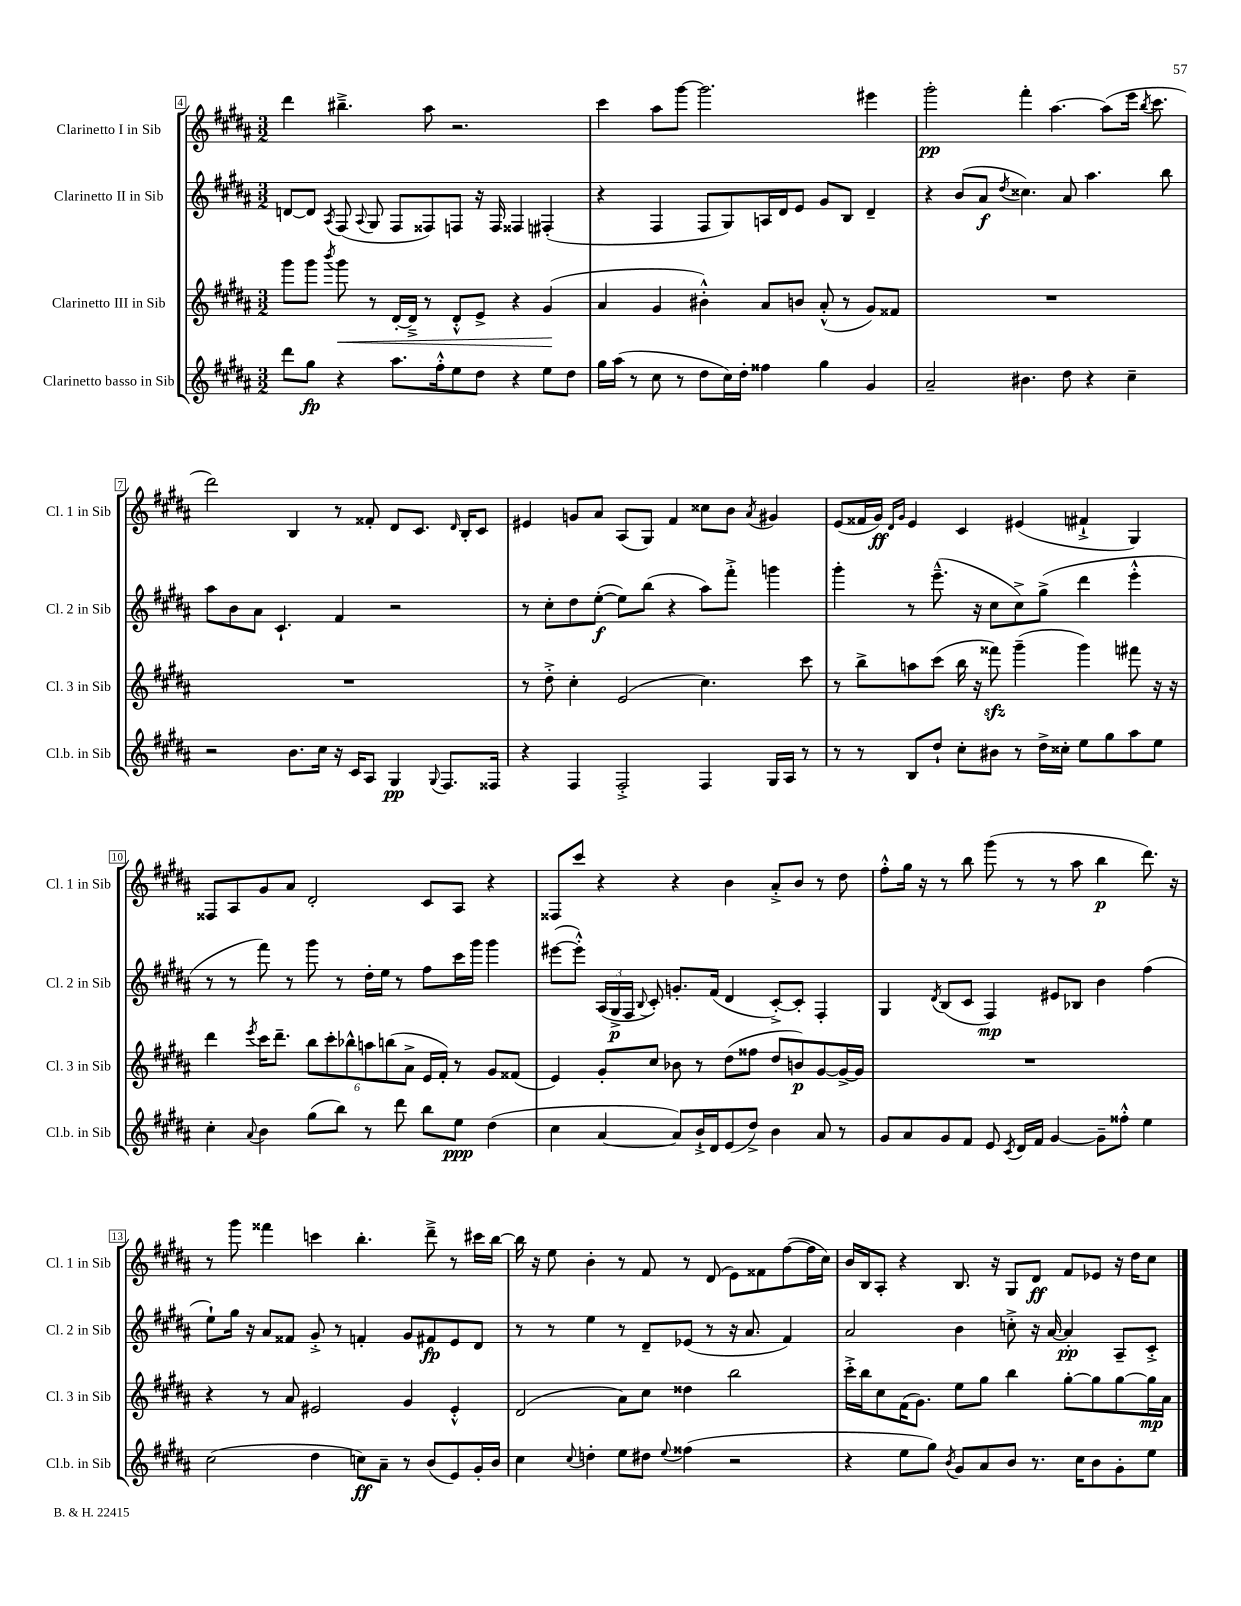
<<
\new StaffGroup <<
\new Staff = "s0" \with { instrumentName = "Clarinetto I in Sib" shortInstrumentName = "Cl. 1 in Sib" } {
    \clef treble \key b \major \numericTimeSignature \time 3/2
    \autoBeamOff dis'''4 bis''4.---> ais''8 r2. |
    cis'''4 ais''8[ gis'''8]~ gis'''2. eis'''4 |
    gis'''2-.\pp fis'''4-. ais''4.~ ais''8[( e'''16] \acciaccatura { b''8 } cis'''8. |
    dis'''2) b4 r8 fisis'8-. dis'8[ cis'8.] \grace { dis'16 } b16[-. cis'8] |
    eis'4 g'8[ ais'8] ais8[( gis8]) fis'4 cisis''8[ b'8] \acciaccatura { ais'8 } gis'4 |
    e'8[( fisis'16 gis'16]\ff) \grace { dis'16[ gis'16] } e'4 cis'4 eis'4( fis'4-!-> gis4) |
    fisis8[ ais8 gis'8 ais'8] dis'2-. cis'8[ ais8] r4 |
    fisis8[ cis'''8] r4 r4 b'4 ais'8[-.-> b'8] r8 dis''8 |
    fis''8[-.-^ gis''16] r16 r8 b''8 gis'''8( r8 r8 ais''8 b''4\p dis'''8.) r16 |
    r8 gis'''8 fisis'''4 c'''4 b''4.-. dis'''8---> r8 cis'''16[ b''16]~ |
    b''16 r16 e''8 b'4-. r8 fis'8 r8 dis'8( e'8[) fisis'8 fis''8~( fis''16 cis''16]) |
    b'16[ b16 ais8]-. r4 b8. r16 gis8[ dis'8]\ff fis'8[ ees'8] r16 dis''16[ cis''8] \bar "|." |
}
\new Staff = "s1" \with { instrumentName = "Clarinetto II in Sib" shortInstrumentName = "Cl. 2 in Sib" } {
    \clef treble \key b \major \numericTimeSignature \time 3/2
    \autoBeamOff d'8[~ d'8] \acciaccatura { ais8 } fis8( \appoggiatura { ais8 } gis8 fis8[ fisis8) f8] r16 f16 fisis4 fis4-.( |
    r4 fis4 fis8[ gis8) a16 dis'16 e'8] gis'8[ b8] dis'4-- |
    r4 b'8[( ais'8]\f \acciaccatura { dis''8 } cisis''4.) ais'8 ais''4. b''8 |
    ais''8[ b'8 ais'8] cis'4.-! fis'4 r2 |
    r8 cis''8[-. dis''8 e''8]~-.\f( e''8[) b''8]( r4 ais''8[) fis'''8]-.-> g'''4 |
    gis'''4-. r8 e'''8.---^( r16 cis''8[ cis''8->) gis''8]->( dis'''4 e'''4-.-^ |
    r8 r8 fis'''8) r8 gis'''8 r8 dis''16[-. e''16] r8 fis''8[ cis'''16 gis'''16] gis'''4 |
    eis'''8[~( eis'''8]-.-^) \tuplet 3/2 { ais16[( gis16->\p fis16] } \appoggiatura { b8 } cis'8-.) g'8.[-. fis'16]( dis'4 cis'8[~-.->) cis'8]-. fis4-. |
    gis4 \acciaccatura { dis'8 } b8[( cis'8] fis4\mp) eis'8[ bes8] b'4 fis''4( |
    e''8[-!) gis''16] r16 ais'8[ fisis'8] gis'8-.-> r8 f'4-. gis'8[ fis'8\fp e'8 dis'8] |
    r8 r8 e''4 r8 dis'8[-- ees'8]( r8 r16 ais'8. fis'4) |
    ais'2 b'4 c''8-.-> r16 ais'16~ ais'4-.\pp ais8[-- cis'8]-.-> \bar "|." |
}
\new Staff = "s2" \with { instrumentName = "Clarinetto III in Sib" shortInstrumentName = "Cl. 3 in Sib" } {
    \clef treble \key b \major \numericTimeSignature \time 3/2
    \autoBeamOff gis'''8[ gis'''8] \acciaccatura { b'''8 } gis'''8\< r8 dis'16[~-. dis'16]---> r8 dis'8[-.-^ e'8]-> r4 gis'4\!( |
    ais'4 gis'4 bis'4-.-^) ais'8[ b'8] ais'8-.-^( r8 gis'8[) fisis'8] |
    R1. |
    R1. |
    r8 dis''8-.-> cis''4-. e'2( cis''4.) cis'''8 |
    r8 b''8[-> a''8 cis'''8]( b''16 r16 fisis'''8\sfz) gis'''4--( gis'''4) fis'''8 r16 r16 |
    dis'''4 \acciaccatura { e'''8 } cis'''16[ dis'''8.]-- \tuplet 6/4 { b''8[ cis'''8-. bes''8-^ a''8 b''8( ais'8]-> } e'16[ fis'16]-.) r8 gis'8[ fisis'8]( |
    e'4) gis'8[-. cis''8] bes'8 r8 dis''8[( fisis''8] dis''8[ b'8\p) gis'8~ gis'16~-> gis'16] |
    R1. |
    r4 r8 ais'8 eis'2 gis'4 eis'4-.-^ |
    dis'2( ais'8[) cis''8] disis''4 b''2 |
    cis'''16[-.-> b''16 cis''8 fis'16( gis'8.]) e''8[ gis''8] b''4 gis''8[~-. gis''8 gis''8~ gis''16\mp ais'16] \bar "|." |
}
\new Staff = "s3" \with { instrumentName = "Clarinetto basso in Sib" shortInstrumentName = "Cl.b. in Sib" } {
    \clef treble \key b \major \numericTimeSignature \time 3/2
    \autoBeamOff dis'''8[ gis''8]\fp r4 ais''8.[ fis''16-.-^ e''8 dis''8] r4 e''8[ dis''8] |
    gis''16[ ais''16]( r8 cis''8 r8 dis''8[ cis''16) dis''16]-. fisis''4 gis''4 gis'4 |
    ais'2-- bis'4. dis''8 r4 cis''4-- |
    r2 b'8.[ cis''16] r16 cis'16[ ais8] gis4\pp \appoggiatura { gis8 } fis8.[ fisis16] |
    r4 fis4 fis2-.-> fis4 gis16[ ais16] r8 |
    r8 r8 b8[ dis''8]-! cis''8[-. bis'8] r8 dis''16[-> cisis''16]-. e''8[ gis''8 ais''8 e''8] |
    cis''4-. \appoggiatura { ais'8 } b'4 gis''8[( b''8]) r8 dis'''8 b''8[ e''8]\ppp dis''4( |
    cis''4 ais'4~ ais'8[) b'16-!-> dis'16 e'8( dis''8]->) b'4 ais'8 r8 |
    gis'8[ ais'8 gis'8 fis'8] e'8 \acciaccatura { cis'8 } dis'16[ fis'16] gis'4~ gis'8[-- fisis''8]-.-^ e''4 |
    cis''2( dis''4 c''8[\ff) ais'8]-- r8 b'8[( e'8) gis'16-. b'16] |
    cis''4 \appoggiatura { cis''8 } d''4-. e''8[ dis''8] \appoggiatura { e''8 } fisis''4( r2 |
    r4 e''8[ gis''8]) \acciaccatura { b'8 } gis'8[ ais'8 b'8] r8. cis''16[ b'8 gis'8-. e''8] \bar "|." |
}
>>
>>
\layout { \context { \Score currentBarNumber = #4 \override BarNumber.stencil = #(make-stencil-boxer 0.1 0.3 ly:text-interface::print) } }
